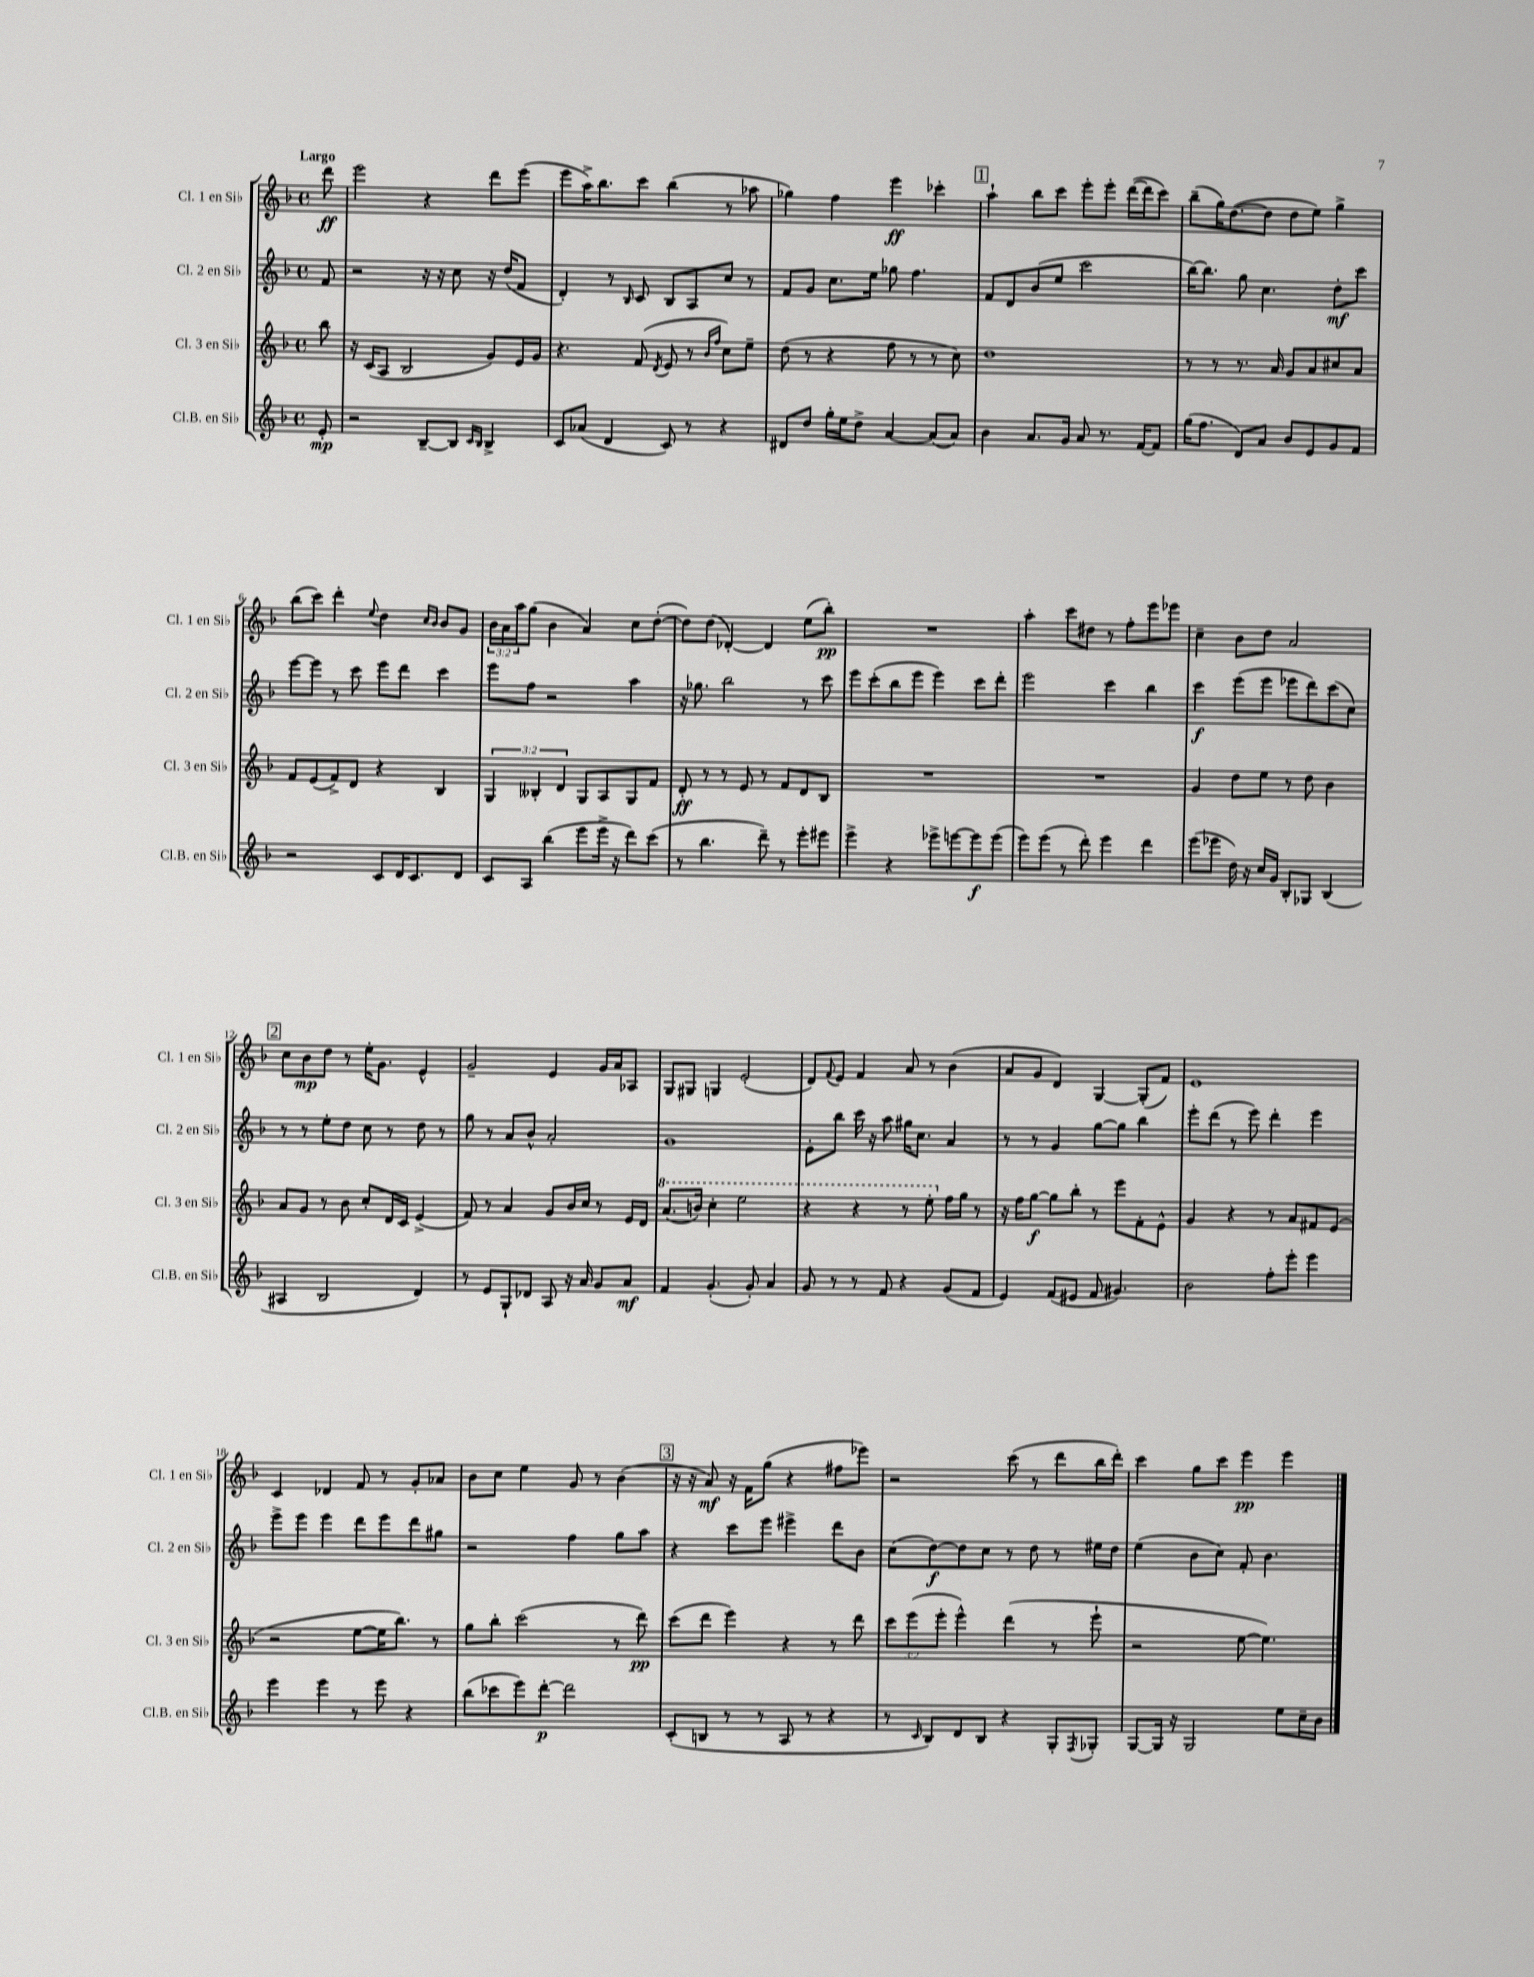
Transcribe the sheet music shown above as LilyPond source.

<<
\new StaffGroup <<
\new Staff = "s0" \with { instrumentName = "Cl. 1 en Sib" shortInstrumentName = "Cl. 1 en Sib" } {
    \clef treble \key f \major \defaultTimeSignature \time 4/4 \override Staff.TupletNumber.text = #tuplet-number::calc-fraction-text \partial 8 \tempo "Largo"
    d'''8\ff |
    e'''2 r4 d'''8 e'''8( |
    e'''8 a''16->) bes''8. c'''8 bes''4( r8 aes''8 |
    ges''4) f''4 e'''4\ff ces'''4-. |
    \mark \markup { \box "1" } a''4-! bes''8 c'''8 e'''8-. e'''8-. d'''16~( d'''16 c'''8) |
    bes''8--( g''16) d''8.~( d''8 d''8 e''8) g''4-> |
    bes''8( c'''8) d'''4-. \appoggiatura { e''8 } d''4 \grace { c''16 bes'16 } bes'8 g'8 |
    \tuplet 3/2 { bes'16 a'16 a''16 } g''8( bes'4 a'4) c''8 d''8~-.( |
    d''8) d''8( des'4~-.) des'4 e''8( bes''8-.\pp) |
    R1 |
    a''4-. c'''8 dis''8 r8 f''8-. e'''8 ees'''8 |
    c''4-- bes'8 d''8 a'2 |
    \mark \markup { \box "2" } c''8 bes'8\mp d''8 r8 e''16-. g'8. e'4-^ |
    g'2-- e'4 g'16 a'16 aes8 |
    g8 gis8 g4 e'2-.( |
    d'8) \appoggiatura { f'8 } e'8 f'4 a'8 r8 bes'4( |
    a'8 g'8 d'4) g4~ g8-.( f'8) |
    e'1 |
    c'4 des'4 f'8 r8 g'8-. aes'8 |
    bes'8 c''8 e''4 g'8 r8 bes'4( |
    \mark \markup { \box "3" } r16 r16 a'8\mf) r16 f'16 g''8( r4 fis''8 ees'''8) |
    r2 c'''8( r8 d'''8 bes''16 d'''16-.) |
    c'''4 g''8 c'''8 e'''4\pp e'''4 \bar "|." |
}
\new Staff = "s1" \with { instrumentName = "Cl. 2 en Sib" shortInstrumentName = "Cl. 2 en Sib" } {
    \clef treble \key f \major \defaultTimeSignature \time 4/4 \partial 8
    f'8 |
    r2 r16 r16 c''8 r16 d''16( f'8 |
    d'4-.) r8 \grace { bes16 } c'8 bes8 a8 c''8 r8 |
    f'8 g'8 c''8. e''16 ges''8 f''4. |
    \mark \markup { \box "1" } f'8 d'8 bes'8( e''8 c'''2 |
    bes''16~) bes''8. g''8 c''4. d''8-.\mf c'''8 |
    e'''8~ e'''8 r8 c'''8 e'''8 d'''8 c'''4 |
    e'''8 f''8 r2 a''4 |
    r16 ges''8. bes''2 r8 c'''8 |
    e'''8 c'''8-.( bes''8 e'''8 e'''4) c'''8 d'''8-. |
    e'''2 c'''4 bes''4 |
    c'''4\f e'''8( e'''8 ees'''8 d'''8) c'''8( c''8) |
    \mark \markup { \box "2" } r8 r8 e''8-. d''8 c''8 r8 d''8 r8 |
    g''8 r8 a'8 bes'8-^ a'2-. |
    g'1 |
    e'8-. bes''8 c'''16 r16 a''8 gis''16 c''8. a'4 |
    r8 r8 g'4 g''8~ g''8 bes''4 |
    e'''8-. d'''8( r8 e'''8) d'''4-. e'''4 |
    e'''8-> e'''8 e'''4 d'''8 e'''8 d'''8 gis''8 |
    r2 f''4 g''8 a''8 |
    \mark \markup { \box "3" } r4 c'''8 e'''8 eis'''4-> d'''8 bes'8 |
    c''8( d''8~\f) d''8 c''8 r8 d''8 r8 eis''16 d''16 |
    e''4( bes'8 c''8) f'8-. bes'4. \bar "|." |
}
\new Staff = "s2" \with { instrumentName = "Cl. 3 en Sib" shortInstrumentName = "Cl. 3 en Sib" } {
    \clef treble \key f \major \defaultTimeSignature \time 4/4 \override Staff.TupletNumber.text = #tuplet-number::calc-fraction-text \partial 8
    bes''8 |
    r16 c'16( a8 bes2 g'8) e'16 g'16 |
    r4. f'8( \acciaccatura { d'8 } e'8 r8 \grace { bes'16 f''16 } c''8) e''8-- |
    d''8( r8 r4 f''8 r8 r8 c''8) |
    \mark \markup { \box "1" } d''1 |
    r8 r8 r8. a'16 g'8 a'8 cis''8 a'8 |
    f'8 e'8( f'8->) d'8 r4 bes4 |
    \tuplet 3/2 { g4 beses4-. d'4 } g8 a8 g8 f'8 |
    d'8-.\ff r8 r8 e'8 r8 f'8 d'8 bes8 |
    R1 |
    R1 |
    g'4 d''8 e''8 r8 d''8 bes'4 |
    \mark \markup { \box "2" } a'8 g'8 r8 bes'8 c''8-. d'16 c'16 e'4->( |
    f'8) r8 a'4 g'8 bes'16 c''16 r8 e'16 d'16 |
    \ottava #1 a''8.( b''16) c'''4-. e'''2 |
    r4 r4 r8 e'''8-. \ottava #0 f''16 g''16 r8 |
    r16 f''16 g''8~\f g''8 bes''8-. r8 e'''8 f'8-. e'8-^ |
    g'4 r4 r8 a'8 fis'8 e'8( |
    r2 e''8~ e''16 bes''8.) r8 |
    g''8 bes''8-. c'''2( r8 d'''8\pp) |
    \mark \markup { \box "3" } c'''8( d'''8 e'''4) r4 r8 d'''8 |
    \tuplet 3/2 { c'''8 e'''8( e'''8-. } e'''4-^) d'''4( r8 e'''8-! |
    r2 e''8~ e''4.) \bar "|." |
}
\new Staff = "s3" \with { instrumentName = "Cl.B. en Sib" shortInstrumentName = "Cl.B. en Sib" } {
    \clef treble \key f \major \defaultTimeSignature \time 4/4 \partial 8
    e'8-.\mp |
    r2 bes8~-- bes8 \grace { c'16 bes16 } bes4-> |
    c'8 aes'8( d'4 c'8) r8 r4 |
    dis'8 d''8 g''16-. e''16 d''8-> a'4~ a'8( a'8) |
    \mark \markup { \box "1" } bes'4 a'8. g'16 a'8 r8. f'16~ f'8 |
    g''16( f''8. d'8) a'8 bes'8 e'8 g'8 f'8 |
    r2 c'8 d'16 c'8. d'8 |
    c'8 a8 bes''4( e'''8 e'''16-> r16 d'''8) c'''8( |
    r8 bes''4. d'''8--) r8 e'''8-. eis'''8 |
    e'''4-> r4 ees'''8-> e'''8~ e'''8\f e'''8( |
    e'''8) e'''8( r8 d'''8-.) e'''4 d'''4 |
    e'''8( ees'''8 d''16) r16 c''16 g'16 bes8-. ges8 bes4( |
    \mark \markup { \box "2" } ais4 bes2 d'4) |
    r8 e'8 g8-! des'8 a8 r16 a'16 g'8 a'8\mf |
    f'4 g'4.-.( g'8-.) a'4 |
    g'8 r8 r8 f'8 r4 g'8( f'8 |
    e'4) f'8( eis'8 f'8 gis'4.) |
    bes'2 f''8-. e'''8-. e'''4 |
    e'''4 e'''4 r8 e'''8 r4 |
    bes''8( ces'''8 e'''8) d'''8~-.\p d'''2 |
    \mark \markup { \box "3" } c'8-.( b8 r8 r8 a8 r8 r4 |
    r8 \grace { c'16 } bes8) d'8 bes8 r4 g8-. \acciaccatura { f8 } ges8-. |
    g8~ g16 r16 g2 e''8 c''16-- bes'16 \bar "|." |
}
>>
>>
